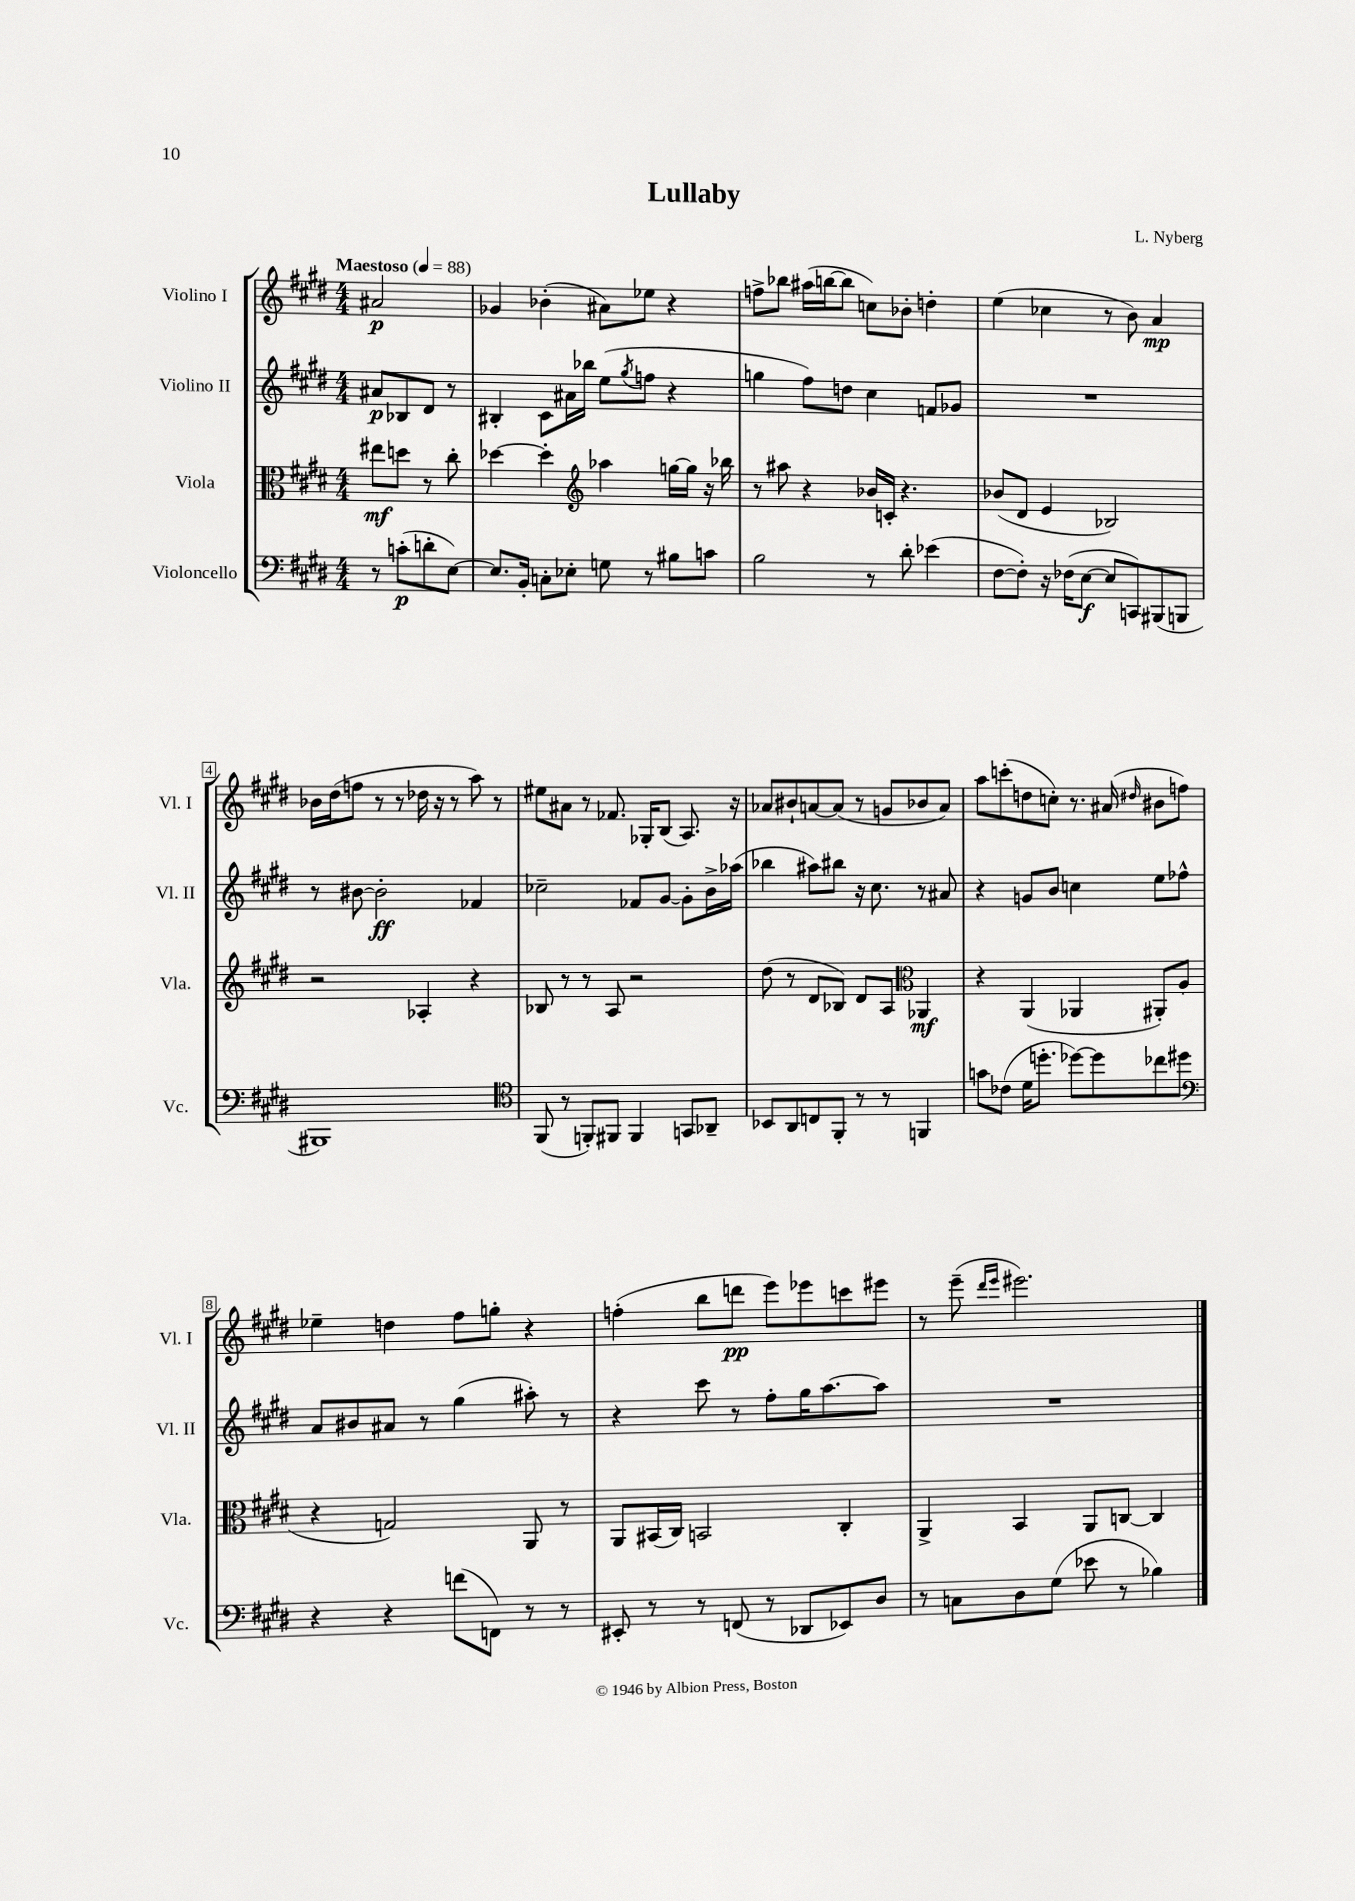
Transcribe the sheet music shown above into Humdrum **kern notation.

**kern	**dynam	**kern	**dynam	**kern	**dynam	**kern	**dynam
*part4	*part4	*part3	*part3	*part2	*part2	*part1	*part1
*staff4	*staff4	*staff3	*staff3	*staff2	*staff2	*staff1	*staff1
*I"Violoncello	*	*I"Viola	*	*I"Violino II	*	*I"Violino I	*
*I'Vc.	*	*I'Vla.	*	*I'Vl. II	*	*I'Vl. I	*
*clefF4	*	*clefC3	*	*clefG2	*	*clefG2	*
*k[f#c#g#d#]	*	*k[f#c#g#d#]	*	*k[f#c#g#d#]	*	*k[f#c#g#d#]	*
*M4/4	*	*M4/4	*	*M4/4	*	*M4/4	*
*MM88	*	*MM88	*	*MM88	*	*MM88	*
=	=	=	=	=	=	=	=
!	!	!	!	!	!	!LO:TX:a:B:t=Maestoso	!
8r	.	8ee#X\L	mf	8a#X/L	p	2a#X/	p
(8cn'\L	p	8ddn\J	.	8B-X/	.	.	.
8dn'\	.	8r	.	8d#/J	.	.	.
[8E\J)	.	8cc#'\	.	8r	.	.	.
=1	=1	=1	=1	=1	=1	=1	=1
8.E/L]	.	[4dd-X\	.	4B#X'/	.	4g-X/	.
16BB'/Jk	.	.	.	.	.	.	.
8Cn'\L	.	4dd-'\]	.	8c#\L	.	(4b-X'\	.
8E-X'\J	.	.	.	16a#X\L	.	.	.
.	.	.	.	16bb-X\JJ	.	.	.
*	*	*clefG2	*	*	*	*	*
8Gn\	.	4aa-X\	.	(8ee\L	.	8a#X\L)	.
.	.	.	.	8qgg#/	.	.	.
8r	.	.	.	8ffn\J	.	8ee-X\J	.
8B#X\L	.	[16ggn\LL	.	4r	.	4r	.
.	.	16gg\JJ]	.	.	.	.	.
8cn\J	.	16r	.	.	.	.	.
.	.	16bb-X\	.	.	.	.	.
=2	=2	=2	=2	=2	=2	=2	=2
2B\	.	8r	.	4ggn\	.	8ffn^\L	.
.	.	8aa#X\	.	.	.	8bb-X\J	.
.	.	4r	.	8ff#\L)	.	(16aa#X\LL	.
.	.	.	.	.	.	[16bbn\J	.
.	.	.	.	8ddn\J	.	8bb\J]	.
8r	.	16b-X/LL	.	4cc#\	.	8ccn\L)	.
.	.	16cn'/JJ	.	.	.	.	.
8d#'\	.	4.r	.	.	.	8b-X'\J	.
(4e-X\	.	.	.	8fn/L	.	4ddn'\	.
.	.	.	.	8g-X/J	.	.	.
=3	=3	=3	=3	=3	=3	=3	=3
[8F#\L	.	(8b-X/L	.	1r	.	(4ee\	.
8F#'\J])	.	8d#/J	.	.	.	.	.
16r	.	4e/	.	.	.	4cc-X\	.
(16F-X\KL	.	.	.	.	.	.	.
[8E\J	f	.	.	.	.	.	.
8E/L]	.	2B-X/)	.	.	.	8r	.
8CCn/)	.	.	.	.	.	8b\)	.
(8BBB#X/	.	.	.	.	.	4a/	mp
8BBBn/J	.	.	.	.	.	.	.
!!LO:LB:g=z
=4	=4	=4	=4	=4	=4	=4	=4
1BBB#X)	.	2r	.	8r	.	16b-X\LL	.
.	.	.	.	.	.	(16dd#\J	.
.	.	.	.	[8b#X\	.	8ffn\J	.
.	.	.	.	2b#'\]	ff	8r	.
.	.	.	.	.	.	8r	.
.	.	4A-X'/	.	.	.	16dd-X\	.
.	.	.	.	.	.	16r	.
.	.	.	.	.	.	8r	.
.	.	4r	.	4f-X/	.	8aa\)	.
.	.	.	.	.	.	8r	.
=5	=5	=5	=5	=5	=5	=5	=5
*clefC4	*	*	*	*	*	*	*
(8FF#/	.	8B-X/	.	2cc-X~\	.	8ee#X\L	.
8r	.	8r	.	.	.	8a#X\J	.
8FFn'/L)	.	8r	.	.	.	8r	.
8FF#X/J	.	8A/	.	.	.	8.f-X/	.
4FF#/	.	2r	.	8f-X/L	.	.	.
.	.	.	.	.	.	16G-X'/KL	.
.	.	.	.	[8g#/J	.	(8B/J	.
8GGn/L	.	.	.	8g#'\L]	.	8.A/)	.
8AA-X~/J	.	.	.	16b^\L	.	.	.
.	.	.	.	(16aa-X\JJ	.	16r	.
=6	=6	=6	=6	=6	=6	=6	=6
8BB-X/L	.	(8dd#\	.	4bb-X\	.	8a-X/L	.
8AA/	.	8r	.	.	.	8b#X`/	.
8Cn/	.	8d#/L	.	8aa#X\L)	.	[8an/	.
8FF#'/J	.	8B-X/J)	.	8bb#X\J	.	(8a/J]	.
8r	.	8d#/L	.	16r	.	8r	.
.	.	.	.	8.cc#\	.	.	.
8r	.	8A/J	.	.	.	8gn/L	.
*	*	*clefC3	*	*	*	*	*
4FFn/	.	4AA-X/	mf	8r	.	8b-X/	.
.	.	.	.	8a#X/	.	8a/J)	.
=7	=7	=7	=7	=7	=7	=7	=7
8gn\L	.	4r	.	4r	.	8aa\L	.
(8c-X\J	.	.	.	.	.	(8cccn'\	.
16d#\KL	.	(4AA/	.	8gn/L	.	8ddn\	.
8.ddn'\J	.	.	.	.	.	.	.
.	.	.	.	8b/J	.	8ccn'\J)	.
[8dd-X\L)	.	4AA-X/	.	4ccn\	.	8.r	.
8dd-\]	.	.	.	.	.	.	.
.	.	.	.	.	.	(16a#X/	.
.	.	.	.	.	.	16qqdd#X/	.
8cc-X\	.	8AA#X'/L)	.	8ee\L	.	8b#X\L	.
8dd#X\J	.	(8A/J	.	8ff-X^^\J	.	8ffn\J)	.
!!LO:LB:g=z
=8	=8	=8	=8	=8	=8	=8	=8
*clefF4	*	*	*	*	*	*	*
4r	.	4r	.	8a/L	.	4ee-X~\	.
.	.	.	.	8b#X/	.	.	.
4r	.	2Gn/)	.	8a#X/J	.	4ddn\	.
.	.	.	.	8r	.	.	.
(8fn\L	.	.	.	(4gg#\	.	8ff#\L	.
8FFn\J)	.	.	.	.	.	8ggn'\J	.
8r	.	8AA/	.	8aa#X'\)	.	4r	.
8r	.	8r	.	8r	.	.	.
=9	=9	=9	=9	=9	=9	=9	=9
8EE#X'/	.	8AA/L	.	4r	.	(4ffn'\	.
8r	.	(16BB#X/L	.	.	.	.	.
.	.	16C#/JJ)	.	.	.	.	.
8r	.	2BBn/	.	8ccc#\	.	8bb\L	.
(8FFn/	.	.	.	8r	.	8dddn\J	pp
8r	.	.	.	8ff#'\L	.	8eee\L)	.
8DD-X/L	.	.	.	16gg#\K	.	8eee-X\	.
.	.	.	.	[8.aa\	.	.	.
8EE-X/)	.	4C#'/	.	.	.	8cccn\	.
8D#/J	.	.	.	8aa\J]	.	8eee#X\J	.
=10	=10	=10	=10	=10	=10	=10	=10
8r	.	4AA^/	.	1r	.	8r	.
8Cn\L	.	.	.	.	.	(8eee~\	.
.	.	.	.	.	.	16qqddd#/LL	.
.	.	.	.	.	.	16qqeee/JJ	.
8D#\	.	4BB/	.	.	.	2.eee#X\)	.
(8G#\J	.	.	.	.	.	.	.
8e-X\	.	8AA/L	.	.	.	.	.
8r	.	[8Cn/J	.	.	.	.	.
4B-X\)	.	4C/]	.	.	.	.	.
==	==	==	==	==	==	==	==
*-	*-	*-	*-	*-	*-	*-	*-
